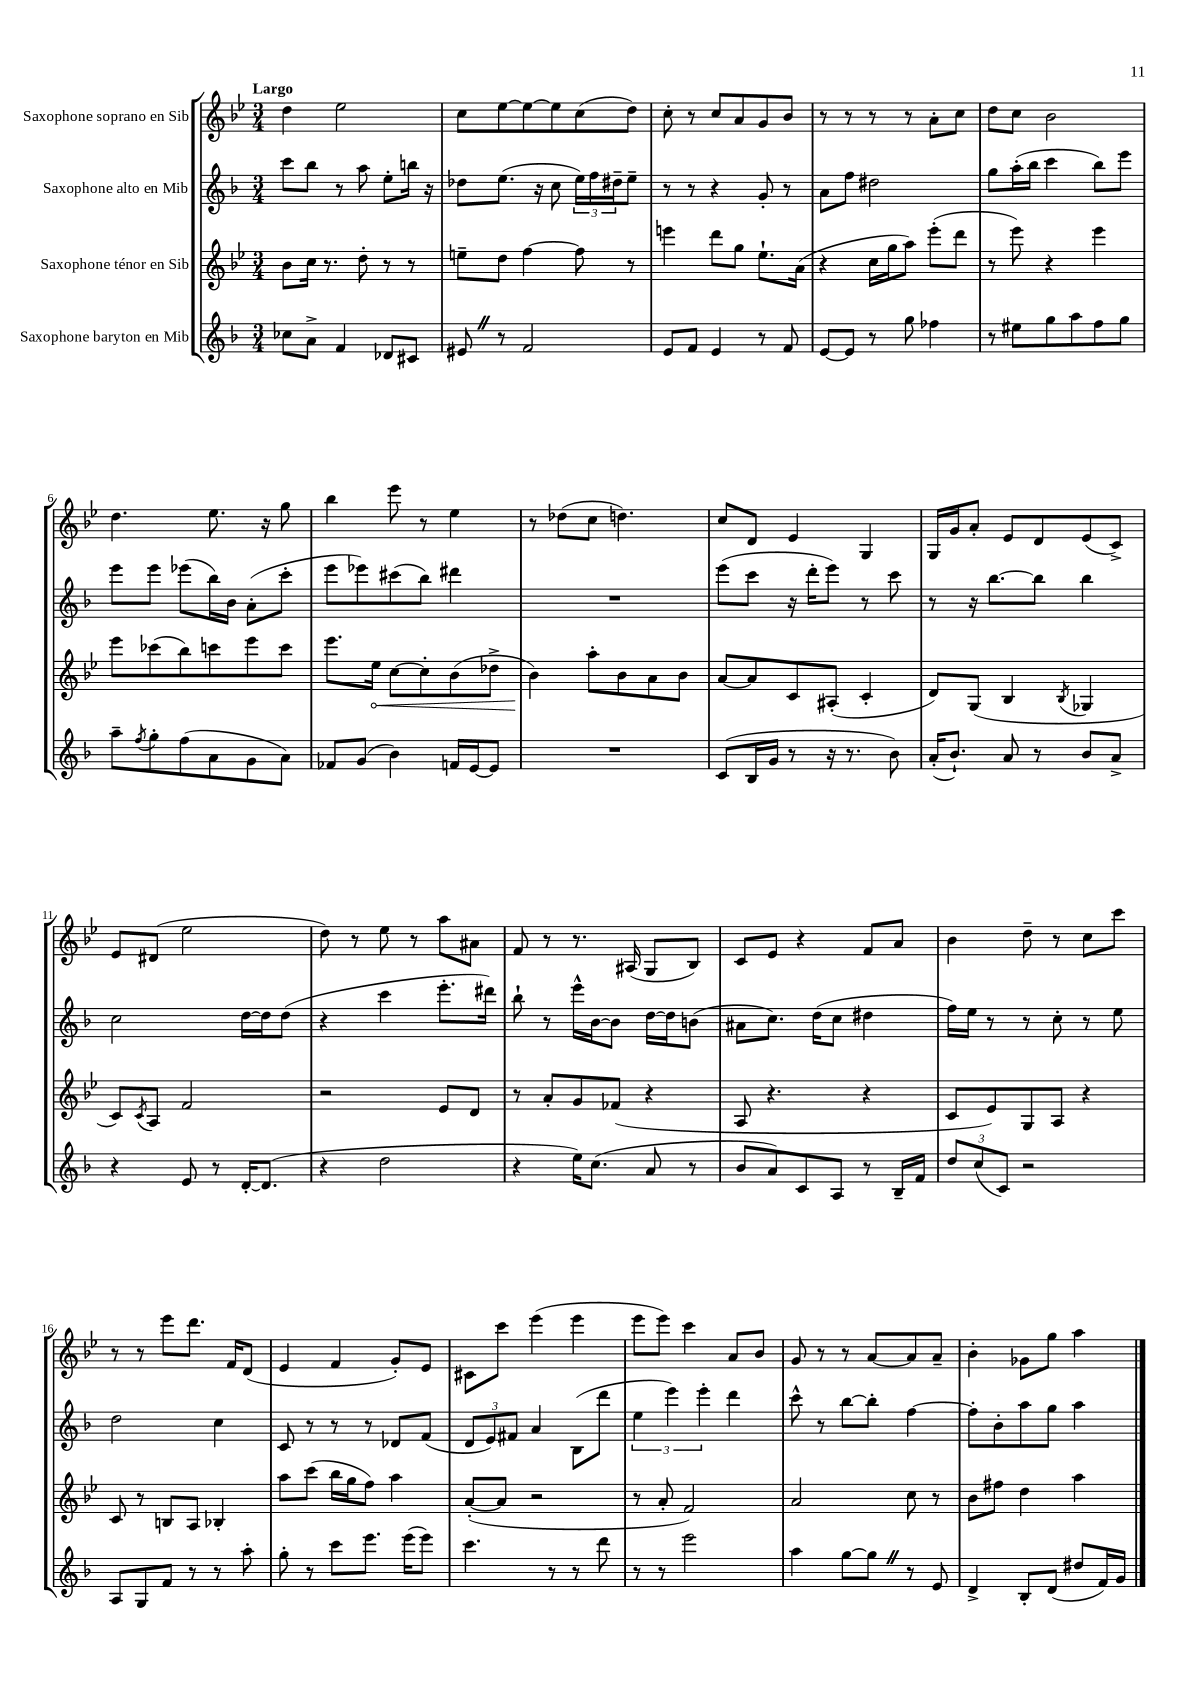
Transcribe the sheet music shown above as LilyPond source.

<<
\new StaffGroup <<
\new Staff = "s0" \with { instrumentName = "Saxophone soprano en Sib" } {
    \clef treble \key bes \major \numericTimeSignature \time 3/4 \tempo "Largo"
    d''4 ees''2 |
    c''8 ees''8~ ees''8~ ees''8 c''8( d''8) |
    c''8-. r8 c''8 a'8 g'8 bes'8 |
    r8 r8 r8 r8 a'8-. c''8 |
    d''8 c''8 bes'2 |
    d''4. ees''8. r16 g''8 |
    bes''4 ees'''8 r8 ees''4 |
    r8 des''8( c''8 d''4.) |
    c''8 d'8 ees'4 g4 |
    g16 g'16 a'8-. ees'8 d'8 ees'8( c'8->) |
    ees'8 dis'8( ees''2 |
    d''8) r8 ees''8 r8 a''8 ais'8 |
    f'8 r8 r8. ais16( g8 bes8) |
    c'8 ees'8 r4 f'8 a'8 |
    bes'4 d''8-- r8 c''8 c'''8 |
    r8 r8 ees'''8 d'''8. f'16 d'8( |
    ees'4 f'4 g'8-.) ees'8 |
    cis'8 c'''8 ees'''4( ees'''4 |
    ees'''8 ees'''8) c'''4 a'8 bes'8 |
    g'8 r8 r8 a'8~ a'8 a'8-- |
    bes'4-. ges'8 g''8 a''4 \bar "|." |
}
\new Staff = "s1" \with { instrumentName = "Saxophone alto en Mib" } {
    \clef treble \key f \major \numericTimeSignature \time 3/4
    c'''8 bes''8 r8 a''8 e''8-. b''16 r16 |
    des''8 e''8.( r16 c''8 \tuplet 3/2 { e''16) f''16 dis''16-- } e''8-- |
    r8 r8 r4 g'8-. r8 |
    a'8 f''8 dis''2 |
    g''8 a''16-.( bes''16 c'''4 bes''8) e'''8 |
    e'''8 e'''8 ees'''8( bes''16) bes'16 a'8-.( c'''8-. |
    e'''8 ees'''8) cis'''8( bes''8) dis'''4 |
    R2. |
    e'''8( c'''8 r16 d'''16-. e'''8) r8 c'''8 |
    r8 r16 bes''8.~ bes''8 bes''4 |
    c''2 d''16~ d''16 d''8( |
    r4 c'''4 e'''8.-. dis'''16) |
    bes''8-! r8 e'''16-^ bes'16~ bes'8 d''16~ d''16 b'8( |
    ais'8 c''8.) d''16( c''8 dis''4 |
    f''16) e''16 r8 r8 c''8-. r8 e''8 |
    d''2 c''4 |
    c'8 r8 r8 r8 des'8 f'8( |
    \tuplet 3/2 { d'8 e'8) fis'8 } a'4 bes8( d'''8 |
    \tuplet 3/2 { e''4 e'''4) e'''4-. } d'''4 |
    c'''8-^ r8 bes''8~ bes''8-. f''4~ |
    f''8-. bes'8-. a''8 g''8 a''4 \bar "|." |
}
\new Staff = "s2" \with { instrumentName = "Saxophone ténor en Sib" } {
    \clef treble \key bes \major \numericTimeSignature \time 3/4
    bes'8 c''16 r8. d''8-. r8 r8 |
    e''8-- d''8 f''4~ f''8 r8 |
    e'''4 d'''8 g''8 ees''8.-! a'16( |
    r4 c''16 g''16 a''8) ees'''8-.( d'''8 |
    r8 ees'''8) r4 ees'''4 |
    ees'''8 ces'''8( bes''8) c'''8 ees'''8 c'''8 |
    ees'''8. \once \override Hairpin.circled-tip = ##t ees''16\< c''8~ c''8-. bes'8( des''8-> |
    bes'4\!) a''8-. bes'8 a'8 bes'8 |
    a'8~ a'8 c'8 ais8-.( c'4-. |
    d'8) g8( bes4 \acciaccatura { bes8 } ges4 |
    c'8) \acciaccatura { c'8 } a8 f'2 |
    r2 ees'8 d'8 |
    r8 a'8-. g'8 fes'8( r4 |
    a8 r4. r4 |
    c'8 ees'8) g8 a8 r4 |
    c'8 r8 b8 a8 bes4-. |
    a''8 c'''8( bes''16 g''16 f''8) a''4 |
    a'8~-.( a'8 r2 |
    r8 a'8-. f'2) |
    a'2 c''8 r8 |
    bes'8 fis''8 d''4 a''4 \bar "|." |
}
\new Staff = "s3" \with { instrumentName = "Saxophone baryton en Mib" } {
    \clef treble \key f \major \numericTimeSignature \time 3/4
    ces''8 a'8-> f'4 des'8 cis'8 |
    eis'8 \once \override BreathingSign.text = \markup { \musicglyph "scripts.caesura.straight" } \breathe r8 f'2 |
    e'8 f'8 e'4 r8 f'8 |
    e'8~ e'8 r8 g''8 fes''4 |
    r8 eis''8 g''8 a''8 f''8 g''8 |
    a''8-- \acciaccatura { f''8 } g''8-. f''8( a'8 g'8 a'8) |
    fes'8 g'8( bes'4) f'16 e'16~ e'8 |
    R2. |
    c'8( bes16 g'16 r8 r16 r8. bes'8) |
    a'16-.( bes'8.-!) a'8 r8 bes'8 a'8-> |
    r4 e'8 r8 d'16~-. d'8.( |
    r4 d''2 |
    r4 e''16) c''8.( a'8 r8 |
    bes'8 a'8) c'8 a8 r8 bes16-- f'16 |
    \tuplet 3/2 { d''8 c''8( c'8) } r2 |
    a8 g8 f'8 r8 r8 a''8-. |
    g''8-. r8 c'''8 e'''8. e'''16( e'''8) |
    c'''4. r8 r8 d'''8 |
    r8 r8 e'''2 |
    a''4 g''8~ g''8 \once \override BreathingSign.text = \markup { \musicglyph "scripts.caesura.straight" } \breathe r8 e'8 |
    d'4-> bes8-. d'8( dis''8 f'16) g'16 \bar "|." |
}
>>
>>
